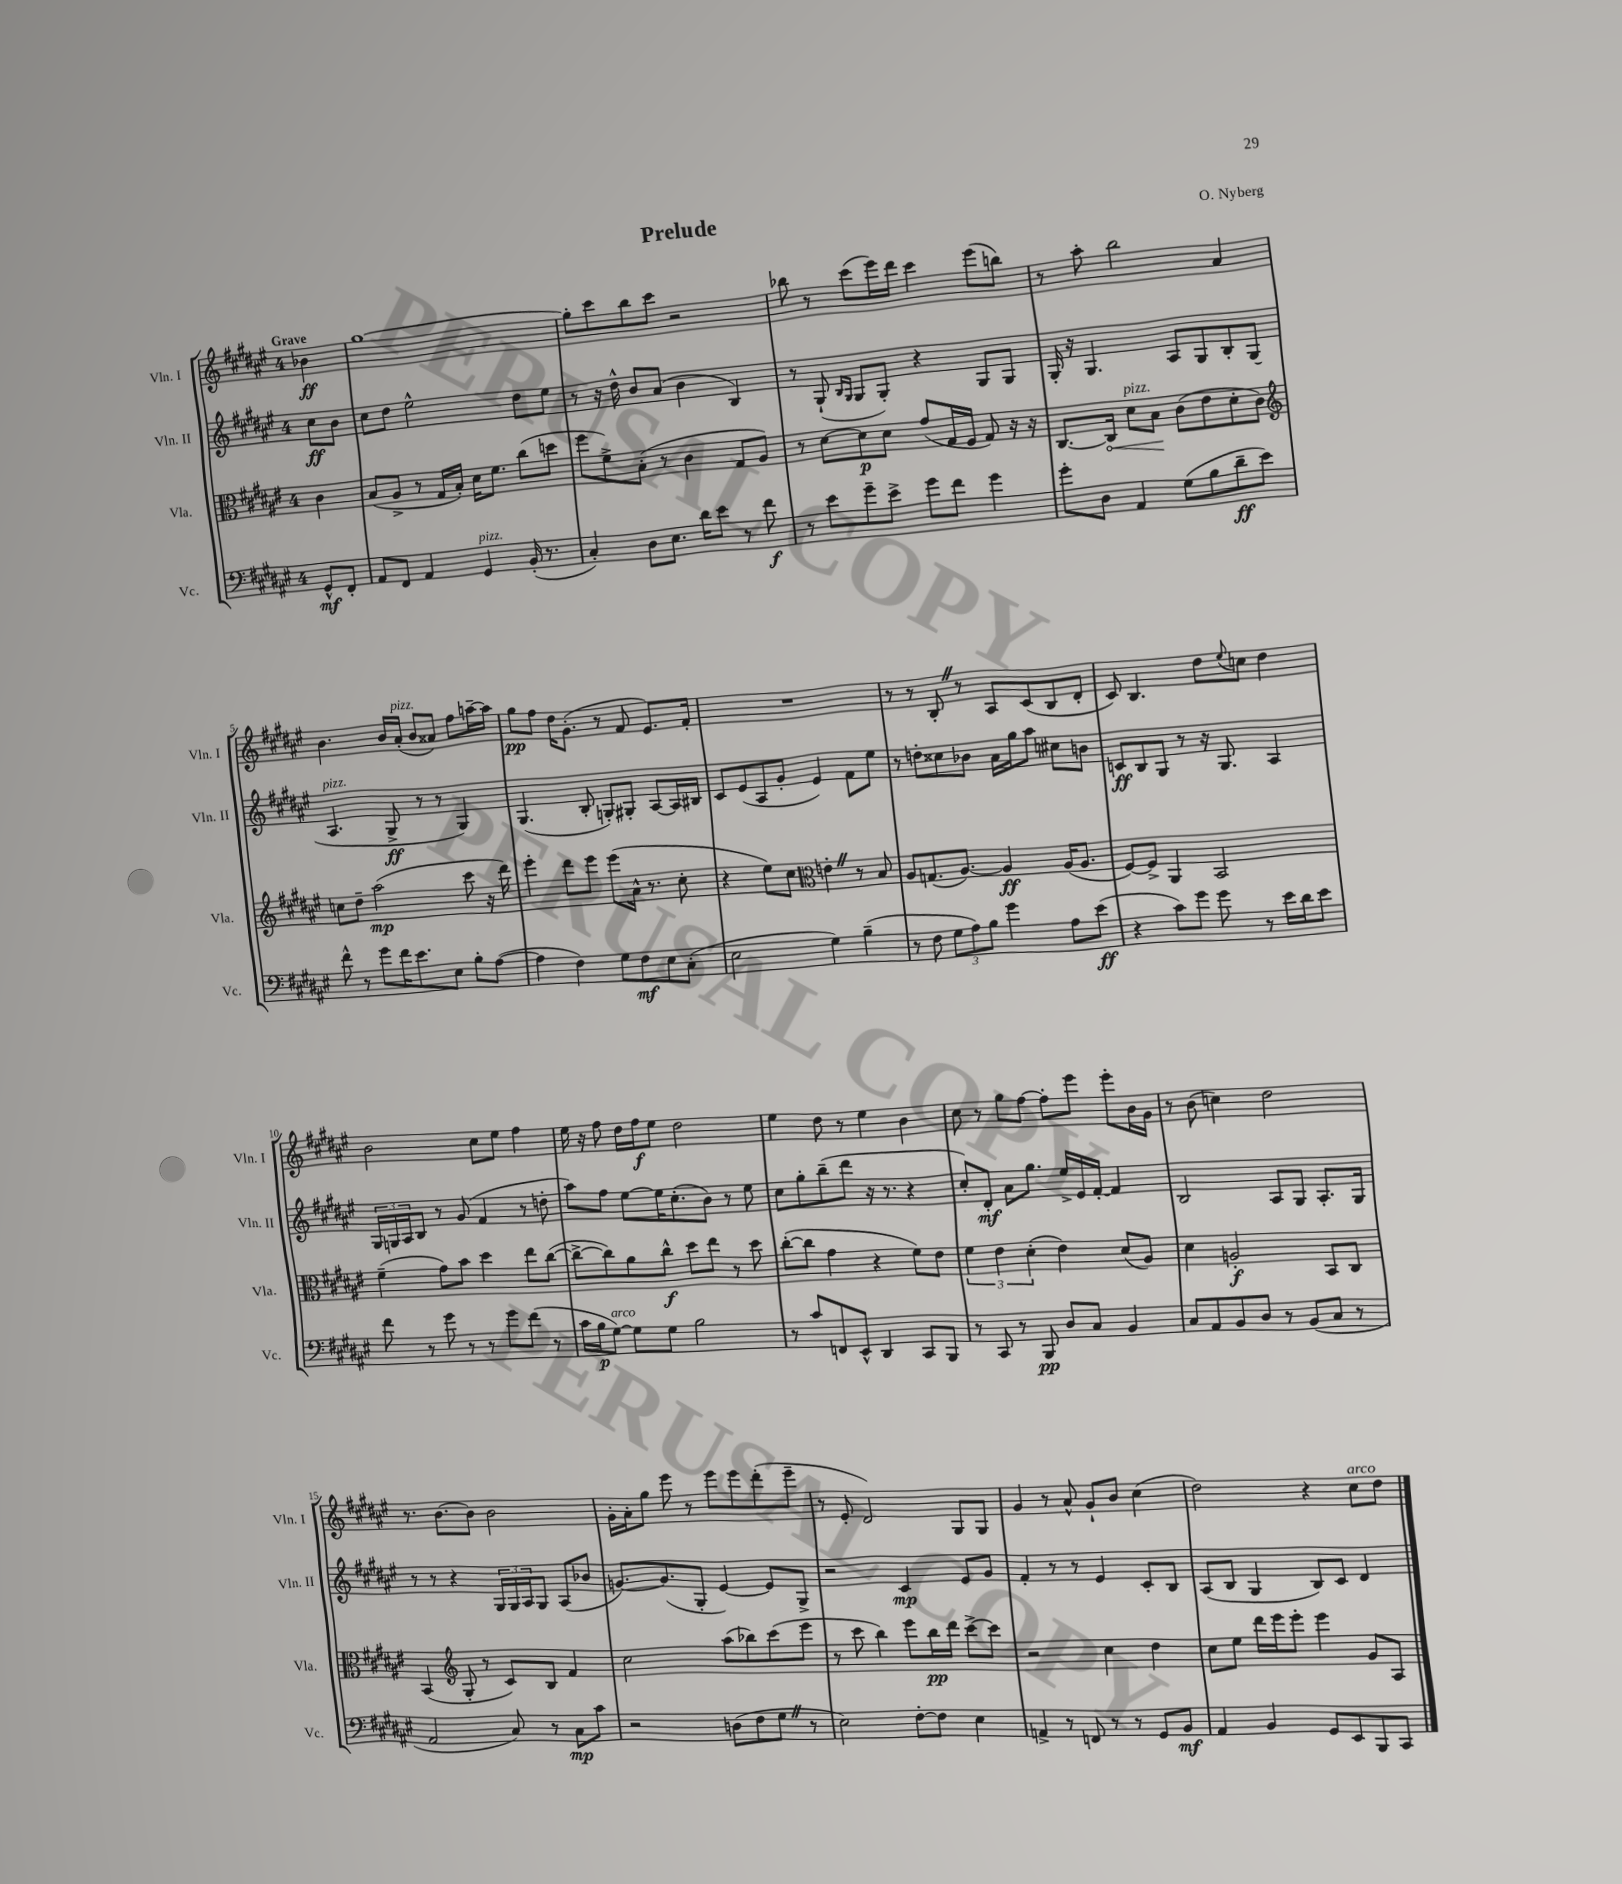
\header { title = "Prelude" composer = "O. Nyberg" }
<<
\new StaffGroup <<
\new Staff = "s0" \with { instrumentName = "Vln. I" shortInstrumentName = "Vln. I" } {
    \clef treble \key fis \major \once \override Staff.TimeSignature.style = #'single-digit \time 4/4 \partial 4 \tempo "Grave"
    bes'4\ff |
    gis''1~ |
    gis''8-. cis'''8 b''8 cis'''8 r2 |
    bes''8 r8 cis'''8( eis'''16) dis'''16 cis'''4 eis'''8( b''8) |
    r8 ais''8-. b''2 ais'4 |
    b'4. b'16 ais'16-.^\markup { \italic "pizz." }( b'8 aisis'8) fis''8 a''16~-- a''16 |
    gis''8\pp fis''8 dis''16 gis'8.-.( r8 fis'8 eis'8.) fis'16-. |
    R1 |
    r8 r8 b8-. \once \override BreathingSign.text = \markup { \musicglyph "scripts.caesura.straight" } \breathe r8 ais8 cis'8( b8 dis'8-. |
    cis'8) b4. dis''8 \appoggiatura { eis''8 } c''8 dis''4 |
    b'2 cis''8 eis''8 fis''4 |
    eis''16 r16 fis''8 dis''16 fis''16\f eis''8 dis''2 |
    eis''4 dis''8 r8 eis''4 b'4 |
    cis''8 r8 gis''8 fis''8~ fis''8-. eis'''8 eis'''8-. b'16 gis'16 |
    r8 b'8( c''4) dis''2 |
    r8. b'8.~ b'8 b'2 |
    gis'16-. ais'16-. gis''8 eis'''8 r8 eis'''8 eis'''8 dis'''8-.( eis'''8-- |
    r8 eis'8-. dis'2) gis8 gis8 |
    gis'4 r8 ais'8-^ gis'8-! b'8 cis''4( |
    dis''2) r4 cis''8^\markup { \italic "arco" } dis''8 \bar "|." |
}
\new Staff = "s1" \with { instrumentName = "Vln. II" shortInstrumentName = "Vln. II" } {
    \clef treble \key fis \major \once \override Staff.TimeSignature.style = #'single-digit \time 4/4 \partial 4
    cis''8\ff b'8 |
    cis''8 dis''8 eis''2-^ dis''8 eis''8 |
    r8 r16 dis''16-^ b'8 ais'8( b'4 b4) |
    r8 gis8-!( \grace { b16 gis16 } gis8 gis8-.) r4 gis8 gis8 |
    gis16-. r16 gis4. ais8 gis8 b8-. gis8( |
    ais4.^\markup { \italic "pizz." } gis8->\ff r8 r8 gis4) |
    gis4.( b8-. g8-.) gis8-. ais8~ ais16 bis16 |
    cis'8 eis'8( ais8 gis'8-. eis'4) fis'8 eis''8 |
    r8 d''8-. cisis''8 bes'8 ais'16 gis''16 ais''8 cis''8 b'8 |
    c'8\ff b8 gis8 r8 r16 gis8. ais4 |
    \tuplet 3/2 { gis16 g16 ais16 } b8 r8 gis'8( fis'4 r8 d''8-. |
    ais''8) fis''8 eis''8~ eis''16 cis''8.-.( b'8) r8 eis''8 |
    cis''8 gis''8-. b''8--( dis'''8 r16 r8. r4 |
    cis''8-.) dis'8-.\mf ais'8 gis''8. eis''16-> eis'16 fis'16~-. fis'4 |
    b2 ais8 gis8 ais8.-. gis16 |
    r8 r8 r4 \tuplet 3/2 { gis16 gis16 ais16 } gis8 ais8( bes'8 |
    g'8.~) g'8.( gis8-. eis'4~) eis'8 gis8-> |
    r2 cis'4\mp eis'8 gis'8 |
    fis'4-. r8 r8 eis'4 cis'8-. b8 |
    ais8( b8 gis4 b8) cis'8 dis'4 \bar "|." |
}
\new Staff = "s2" \with { instrumentName = "Vla." shortInstrumentName = "Vla." } {
    \clef alto \key fis \major \once \override Staff.TimeSignature.style = #'single-digit \time 4/4 \partial 4
    cis'4 |
    b8( ais8-> r8 gis16 b16-.) dis'16 fis'8. cis''8( d''8 |
    fis''8 fis'8->) b8-.( r8 cis'4 gis8 ais8) |
    r8 dis'8~ dis'8\p dis'8 gis'8( gis16 fis16 gis8) r16 r16 |
    cis8.~ \once \override Hairpin.circled-tip = ##t cis16\< dis'8^\markup { \italic "pizz." } b8\! cis'8( eis'8 dis'8-. cis'8) |
    \clef treble c''8 dis''8-- ais''2\mp( cis'''8 r16 dis'''16) |
    eis'''4-. dis'''8 eis'''8 eis'''8( ais'16-^ r8. cis''8-. |
    r4 eis''8) cis''8 \clef alto e'4-. \once \override BreathingSign.text = \markup { \musicglyph "scripts.caesura.straight" } \breathe r8 b8 |
    ais8 g8.( ais8.~) ais4\ff ais16( ais8. |
    fis8~) fis8-> ais,4 b,2 |
    fis'4--( gis'8) b'8 dis''4 eis''8 cis''8~( |
    cis''8~-> cis''8) ais'8 cis''8-^\f dis''8 eis''8 r8 dis''8 |
    cis''8~-.( cis''8 gis'4 r4 fis'8) eis'8 |
    \tuplet 3/2 { fis'4 eis'4 dis'4-.( } eis'4) dis'8( ais8) |
    dis'4 a2-.\f b,8 cis8 |
    b,4( \clef treble gis8-. r8 cis'8) b8 fis'4 |
    cis''2 ais''8( bes''8) cis'''8( eis'''8 |
    r8 cis'''8 b''4) eis'''8 b''16\pp dis'''16 cis'''8~-> cis'''8 |
    r2 cis''4 dis''4 |
    cis''8 eis''8 dis'''16 eis'''16 eis'''8-. eis'''4 gis'8 ais8 \bar "|." |
}
\new Staff = "s3" \with { instrumentName = "Vc." shortInstrumentName = "Vc." } {
    \clef bass \key fis \major \once \override Staff.TimeSignature.style = #'single-digit \time 4/4 \partial 4
    gis,8-^\mf fis,8-. |
    ais,8 fis,8 ais,4 gis,4^\markup { \italic "pizz." } b,16-.( r8. |
    cis4-.) dis8 eis8. dis'16 eis'8 r8 fis'8\f |
    r8 eis'8 gis'8-- eis'8-> gis'8 fis'8 gis'4 |
    gis'8-. dis8 ais,4 gis8( b8 dis'8--\ff eis'8) |
    fis'8-^ r8 gis'8 fis'16 eis'8. eis8 b8-. ais8~( |
    ais4 fis4) gis8 fis8\mf eis8 cis8-.( |
    eis2 gis4) b4--( |
    r8 fis8 \tuplet 3/2 { gis8 ais8) b8 } gis'4 ais8 eis'8\ff( |
    r4 cis'8) gis'8 gis'8 r8 eis'16 dis'16 eis'8 |
    fis'8 r8 gis'8 r8 r8 gis'8 fis'8( r8 |
    cis'16 b16\p gis8~^\markup { \italic "arco" }) gis8 gis8 b2 |
    r8 cis'8 f,8 eis,8-^ dis,4 cis,8 b,,8 |
    r8 cis,8 r8 b,,8\pp dis8 cis8 b,4 |
    cis8 ais,8 b,8 dis8 r8 b,8( cis8 r8 |
    ais,2 cis8) r8 cis8\mp cis'8 |
    r2 d8( fis8 gis8 \once \override BreathingSign.text = \markup { \musicglyph "scripts.caesura.straight" } \breathe r8 |
    eis2) fis8~-. fis8 eis4 |
    a,4-> r8 f,8 r8 r8 gis,8 b,8\mf |
    ais,4 b,4 gis,8 eis,8 b,,8 cis,8 \bar "|." |
}
>>
>>
